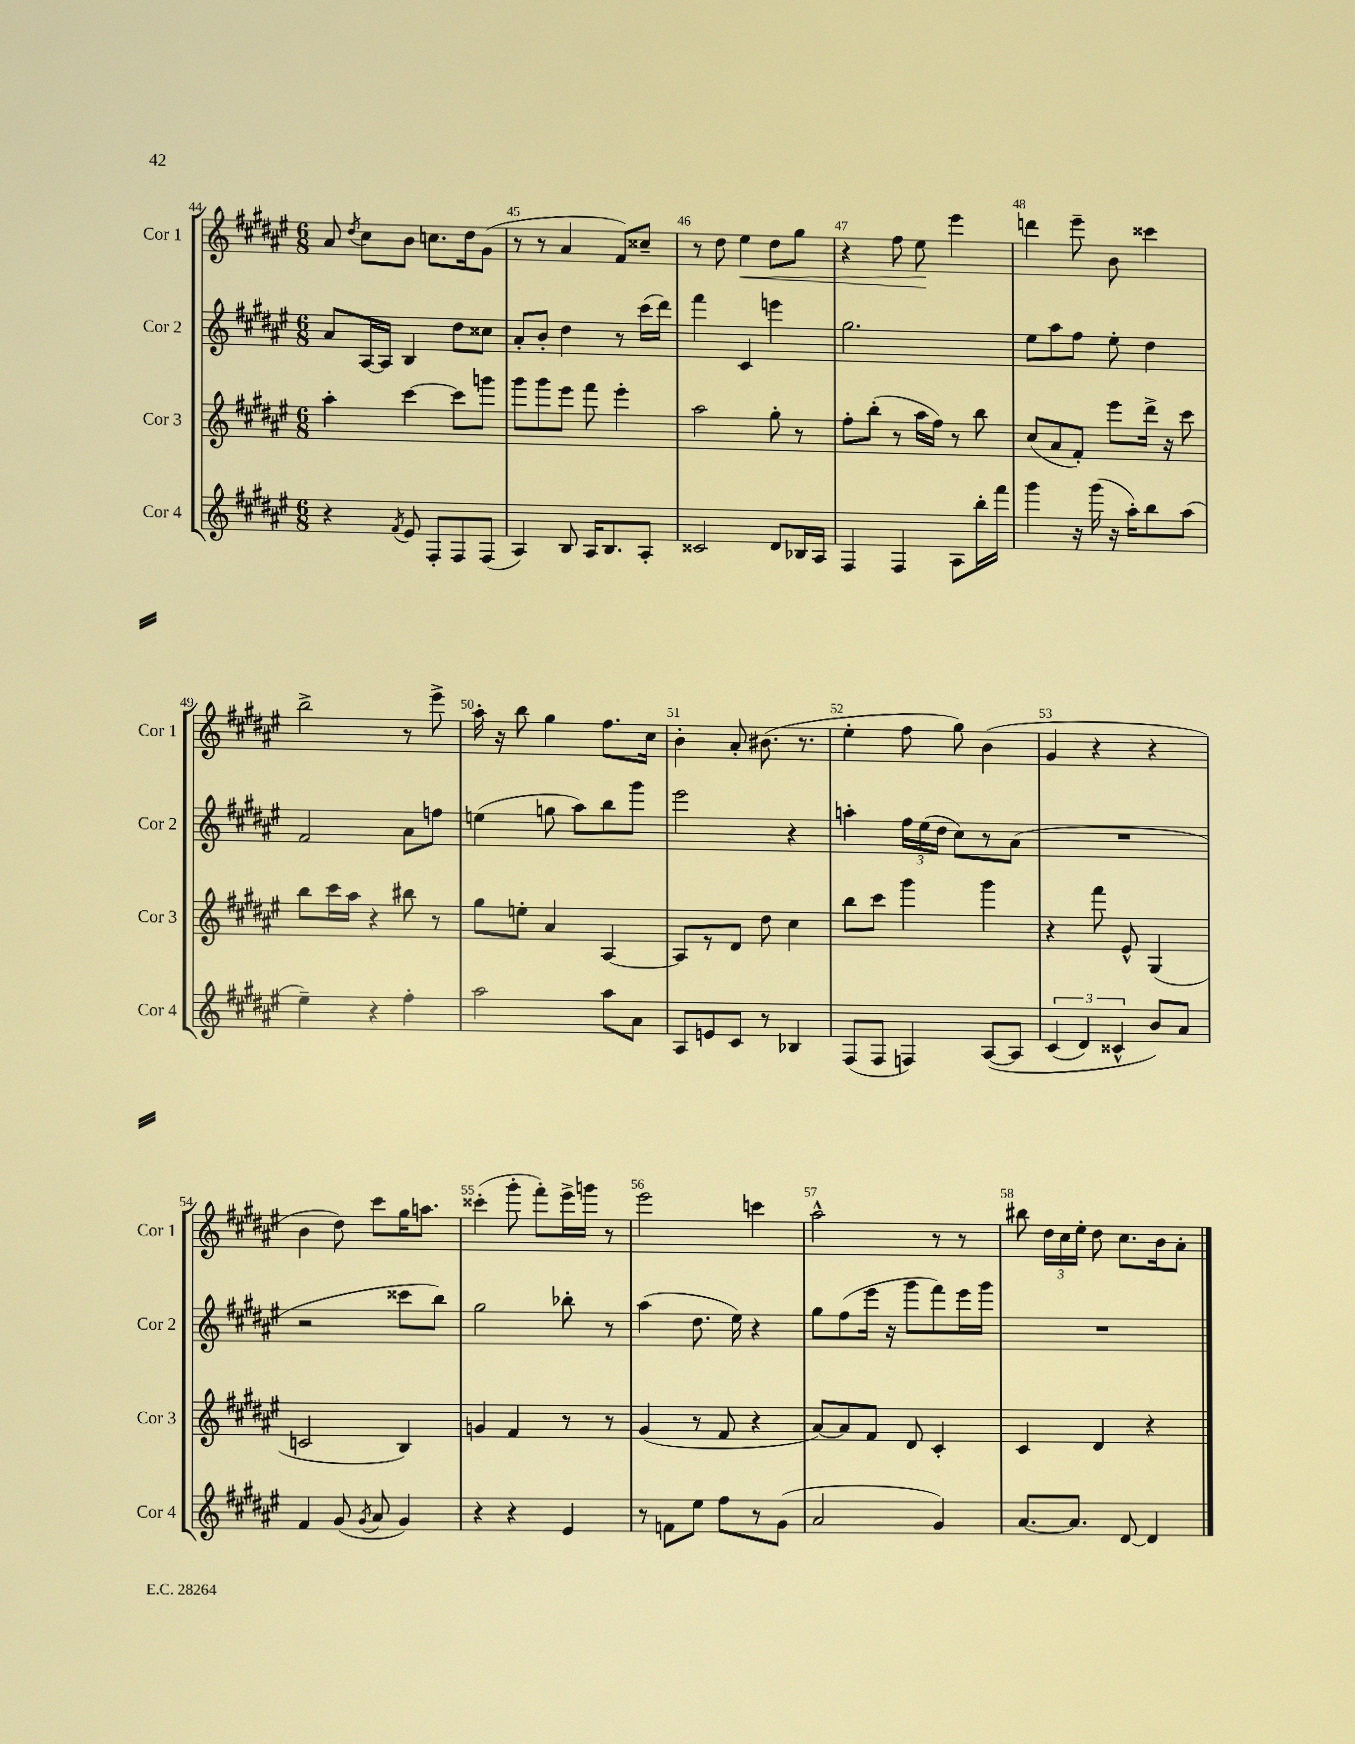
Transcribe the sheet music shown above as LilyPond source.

<<
\new StaffGroup <<
\new Staff = "s0" \with { instrumentName = "Cor 1" shortInstrumentName = "Cor 1" } {
    \clef treble \key fis \major \numericTimeSignature \time 6/8
    \autoBeamOff ais'8 \acciaccatura { dis''8 } cis''8[ b'8] c''8.[ dis''16 gis'8]( |
    r8 r8 ais'4 fis'8[) cisis''8]-- |
    r8 dis''8 eis''4\< dis''8[ gis''8] |
    r4 fis''8 eis''8\! eis'''4 |
    d'''4 eis'''8-- b'8 cisis'''4 |
    b''2-> r8 eis'''8-> |
    ais''16-. r16 b''8 gis''4 fis''8.[ cis''16] |
    b'4-. ais'8-. bis'8.( r8. |
    eis''4-. fis''8 gis''8) b'4( |
    gis'4 r4 r4 |
    b'4 dis''8) cis'''8[ gis''16 a''8.] |
    cisis'''4-.( gis'''8-. fis'''8[-.) eis'''16-> g'''16] r8 |
    eis'''2 c'''4 |
    ais''2-^ r8 r8 |
    bis''8 \tuplet 3/2 { dis''16[ cis''16 eis''16]-. } dis''8 cis''8.[ b'16 ais'8]-. \bar "|." |
}
\new Staff = "s1" \with { instrumentName = "Cor 2" shortInstrumentName = "Cor 2" } {
    \clef treble \key fis \major \numericTimeSignature \time 6/8
    \autoBeamOff ais'8[ ais16~ ais16] b4 dis''8[ cisis''8] |
    ais'8[-. b'8]-. dis''4 r8 cis'''16[( dis'''16]) |
    fis'''4 cis'4 e'''4 |
    gis''2. |
    eis''8[ ais''8 fis''8] eis''8-. dis''4 |
    fis'2 ais'8[ f''8] |
    e''4( g''8 ais''8[) b''8 gis'''8] |
    eis'''2 r4 |
    a''4-. \tuplet 3/2 { fis''16[ eis''16( dis''16] } cis''8[) r8 ais'8]( |
    R2. |
    r2 cisis'''8[ b''8]) |
    gis''2 bes''8-. r8 |
    ais''4( dis''8. eis''16) r4 |
    gis''8[ fis''8( eis'''16] r16 gis'''8[ fis'''8) eis'''16 gis'''16] |
    R2. \bar "|." |
}
\new Staff = "s2" \with { instrumentName = "Cor 3" shortInstrumentName = "Cor 3" } {
    \clef treble \key fis \major \numericTimeSignature \time 6/8
    \autoBeamOff ais''4-. cis'''4~ cis'''8[ g'''8] |
    gis'''8[ gis'''8 eis'''8] fis'''8 eis'''4-. |
    ais''2 gis''8-. r8 |
    fis''8[-. b''8]-.( r8 ais''16[ fis''16]) r8 b''8 |
    cis''8[( ais'8 fis'8]-.) eis'''8[ dis'''16]-> r16 cis'''8 |
    b''8[ cis'''16 ais''16] r4 bis''8 r8 |
    gis''8[ e''8]-. ais'4 ais4~ |
    ais8[ r8 dis'8] dis''8 cis''4 |
    b''8[ cis'''8] gis'''4 gis'''4 |
    r4 fis'''8 eis'8-^ gis4( |
    c'2 b4) |
    g'4 fis'4 r8 r8 |
    gis'4( r8 fis'8 r4 |
    ais'8[~) ais'8 fis'8] dis'8 cis'4-. |
    cis'4 dis'4 r4 \bar "|." |
}
\new Staff = "s3" \with { instrumentName = "Cor 4" shortInstrumentName = "Cor 4" } {
    \clef treble \key fis \major \numericTimeSignature \time 6/8
    \autoBeamOff r4 \acciaccatura { fis'8 } eis'8 fis8[-. fis8 fis8]( |
    ais4) b8 ais16[ b8. ais8]-. |
    cisis'2 dis'8[ bes16 ais16] |
    fis4 fis4 ais8[ b''16-. fis'''16] |
    gis'''4 r16 gis'''16( r16 ais''16[-.) b''8 ais''8]( |
    eis''4--) r4 fis''4-. |
    ais''2 ais''8[ ais'8] |
    ais8[ e'8 cis'8] r8 bes4 |
    fis8[( fis8] f4) ais8[~\( ais8] |
    \tuplet 3/2 { cis'4( dis'4) cisis'4-^ } b'8[\) ais'8] |
    fis'4 gis'8( \acciaccatura { gis'8 } ais'8 gis'4) |
    r4 r4 eis'4 |
    r8 f'8[ eis''8] fis''8[ r8 gis'8]( |
    ais'2 gis'4) |
    ais'8.[~ ais'8.] dis'8~ dis'4 \bar "|." |
}
>>
>>
\layout { \context { \Score currentBarNumber = #44 \override BarNumber.break-visibility = ##(#f #t #t) barNumberVisibility = #all-bar-numbers-visible } }
